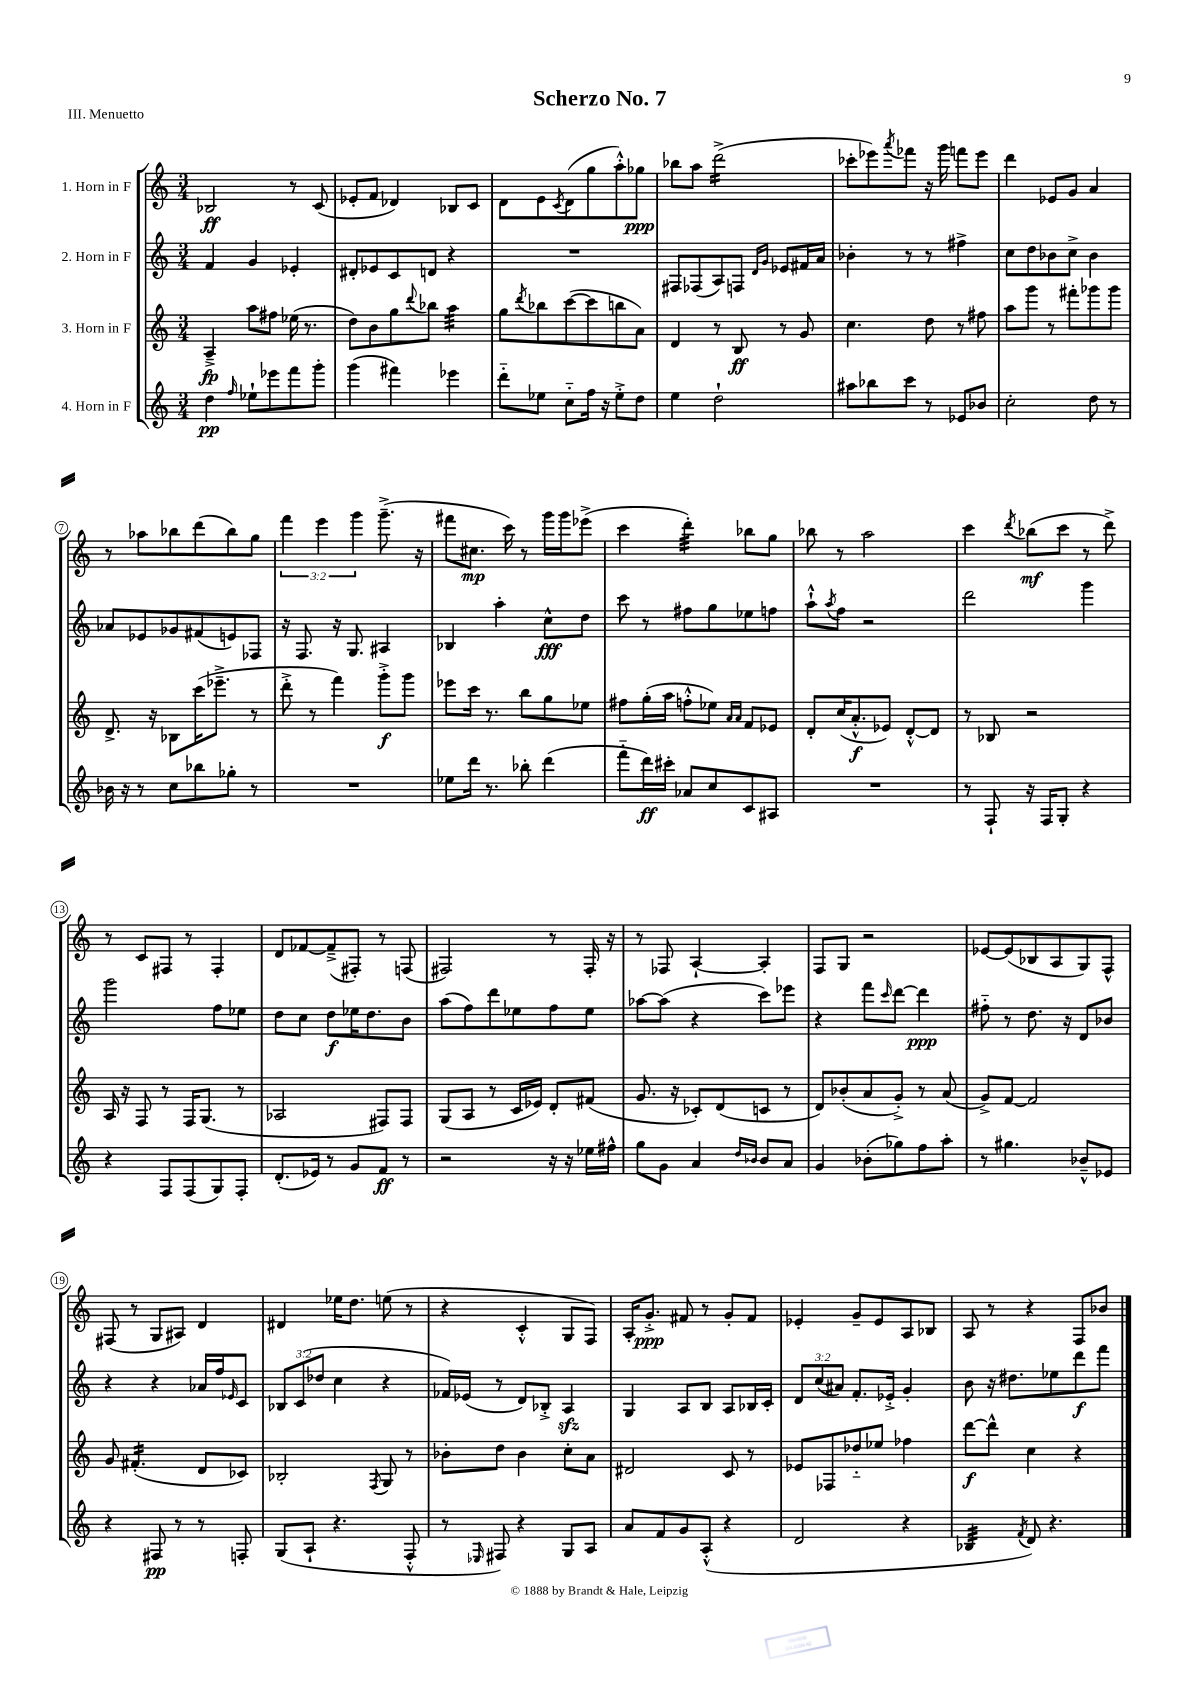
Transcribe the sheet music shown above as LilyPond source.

\header { title = "Scherzo No. 7" piece = "III. Menuetto" }
<<
\new StaffGroup <<
\new Staff = "s0" \with { instrumentName = "1. Horn in F" } {
    \clef treble \key c \major \numericTimeSignature \time 3/4 \override Staff.TupletNumber.text = #tuplet-number::calc-fraction-text
    bes2\ff r8 c'8( |
    ees'8-. f'8 des'4) bes8 c'8 |
    d'8 e'8 \acciaccatura { c'8 } d'8( g''8 a''8-.-^) ges''8\ppp |
    bes''8 a''8 d'''2:16->( |
    ces'''8-. ees'''8) \acciaccatura { a'''8 } fes'''8 r16 g'''16 f'''8 ees'''8 |
    d'''4 ees'8 g'8 a'4 |
    r8 aes''8 bes''8 d'''8( bes''8) g''8 |
    \tuplet 3/2 { f'''4 e'''4 g'''4 } g'''8.--->( r16 |
    fis'''8 cis''8.\mp c'''16) r8 g'''16 g'''16 ees'''8->( |
    c'''4 d'''4:32-.) bes''8 g''8 |
    bes''8 r8 a''2 |
    c'''4 \acciaccatura { d'''8 } bes''8\mf( c'''8 r8 d'''8->) |
    r8 c'8 fis8 r8 fis4-. |
    d'8 fes'8~ fes'8--->( fis8-.) r8 f8( |
    fis2) r8 fis16-. r16 |
    r8 fes8 a4~-! a4-. |
    f8 g8 r2 |
    ees'8~ ees'8( bes8 a8 g8) f8-^ |
    fis8( r8 g8 ais8) d'4 |
    dis'4 ees''16 d''8. e''8( r8 |
    r4 c'4-.-^ g8 f8) |
    a16-. g'8.-.->\ppp fis'8 r8 g'8-. fis'8 |
    ees'4-. g'8-- ees'8 a8 bes8 |
    a8 r8 r4 f8 bes'8 \bar "|." |
}
\new Staff = "s1" \with { instrumentName = "2. Horn in F" } {
    \clef treble \key c \major \numericTimeSignature \time 3/4 \override Staff.TupletNumber.text = #tuplet-number::calc-fraction-text
    f'4 g'4 ees'4-. |
    dis'8-. ees'8 c'8 d'8 r4 |
    R2. |
    fis8 fes8( a8) f8 \grace { d'16 g'16 } ees'8 fis'16 a'16 |
    bes'4-. r8 r8 fis''4-> |
    c''8 d''8 bes'8 c''8-> bes'4 |
    aes'8 ees'8 ges'8 fis'8( e'8) fes8 |
    r16 f8. r16 g8. ais4 |
    bes4 a''4-. c''8-^\fff d''8 |
    c'''8 r8 fis''8 g''8 ees''8 f''8 |
    a''8-!-^ \acciaccatura { a''8 } f''8 r2 |
    d'''2 g'''4 |
    g'''2 f''8 ees''8 |
    d''8 c''8 d''8\f ees''16 d''8. b'8 |
    a''8( f''8) d'''8 ees''8 f''8 ees''8 |
    aes''8~ aes''8( r4 c'''8) ees'''8 |
    r4 f'''8 \grace { c'''16 } d'''8~ d'''4\ppp |
    fis''8-_ r8 d''8. r16 d'8 bes'8 |
    r4 r4 aes'16 f''16 \grace { ees'16 } c'8 |
    \tuplet 3/2 { bes8 c'8( des''8 } c''4 r4 |
    fes'16) ees'16( r8 d'8) bes8-.-> a4\sfz |
    g4 a8 b8 a8 bes16 c'16-. |
    \tuplet 3/2 { d'8 c''8( ais'8) } f'8.-. ees'16-.-> g'4-. |
    b'8 r16 dis''8. ees''8 d'''8\f f'''8 \bar "|." |
}
\new Staff = "s2" \with { instrumentName = "3. Horn in F" } {
    \clef treble \key c \major \numericTimeSignature \time 3/4
    a4--->\fp a''8 fis''8 ees''16( r8. |
    d''8) b'8 g''8 \appoggiatura { d'''8 } bes''8 a''4:32 |
    g''8 \acciaccatura { d'''8 } bes''8 c'''8~( c'''8 b''8 a'8) |
    d'4 r8 b8\ff r8 g'8 |
    c''4. d''8 r8 fis''8 |
    a''8 g'''8 r8 fis'''8-. ges'''8 ges'''8 |
    d'8.-> r16 bes8 c'''16( ees'''8.---> r8 |
    d'''8-.-> r8 f'''4) g'''8-.->\f g'''8 |
    ees'''8 c'''16 r8. b''8 g''8 ees''8 |
    fis''8 g''16-.( a''16 f''8-.-^ ees''8) \grace { a'16 a'16 } f'8 ees'8 |
    d'8-. c''16( a'8.-.-^\f ees'8) d'8~-.-^ d'8 |
    r8 bes8 r2 |
    a16 r16 f8 r8 f16 g8.( r8 |
    aes2 fis8) fis8 |
    g8( a8 r8 c'16 ees'16) d'8-. fis'8( |
    g'8. r16 ces'8-.) d'8( c'8 r8 |
    d'8) bes'8-.( a'8 g'8-.->) r8 a'8( |
    g'8->) f'8~ f'2 |
    g'8 fis'4.:16-.( d'8 ces'8) |
    bes2-. \acciaccatura { f8 } g8 r8 |
    bes'8-. d''8 bes'4 c''8-. a'8 |
    dis'2 c'8 r8 |
    ees'8 fes8 des''8-_ ees''8 fes''4 |
    d'''8~\f d'''8-^ c''4 r4 \bar "|." |
}
\new Staff = "s3" \with { instrumentName = "4. Horn in F" } {
    \clef treble \key c \major \numericTimeSignature \time 3/4
    d''4\pp \grace { f''16 } ees''8-! ees'''8 f'''8 g'''8-. |
    g'''4( fis'''4) ees'''4 |
    d'''8-_ ees''8 c''8-_ f''16 r16 ees''8-.-> d''8 |
    e''4 d''2-! |
    ais''8 bes''8 c'''8 r8 ees'8 bes'8 |
    c''2-. d''8 r8 |
    bes'16 r16 r8 c''8 bes''8 ges''8-. r8 |
    R2. |
    ees''8 d'''16 r8. bes''8-. d'''4( |
    f'''8-_ d'''16\ff) cis'''16-. aes'8 c''8 c'8 ais8 |
    R2. |
    r8 f8-! r16 f16 g8-. r4 |
    r4 f8 f8( g8) f8-. |
    d'8.-.( ees'16) r8 g'8 f'8\ff r8 |
    r2 r16 r16 ees''16 fis''16-^ |
    g''8 g'8 a'4 \grace { d''16 bes'16 } bes'8 a'8 |
    g'4 bes'8-.( ges''8) f''8 a''8-. |
    r8 gis''4. bes'8---^ ees'8 |
    r4 fis8\pp r8 r8 f8-. |
    g8( a8-! r4. f8-.-^ |
    r8 \grace { ees16 } fis8) r4 g8 a8 |
    a'8 f'8 g'8 a8-.-^( r4 |
    d'2 r4 |
    bes4:32 \acciaccatura { f'8 } d'8) r4. \bar "|." |
}
>>
>>
\layout { \context { \Score \override BarNumber.stencil = #(make-stencil-circler 0.1 0.3 ly:text-interface::print) } }
